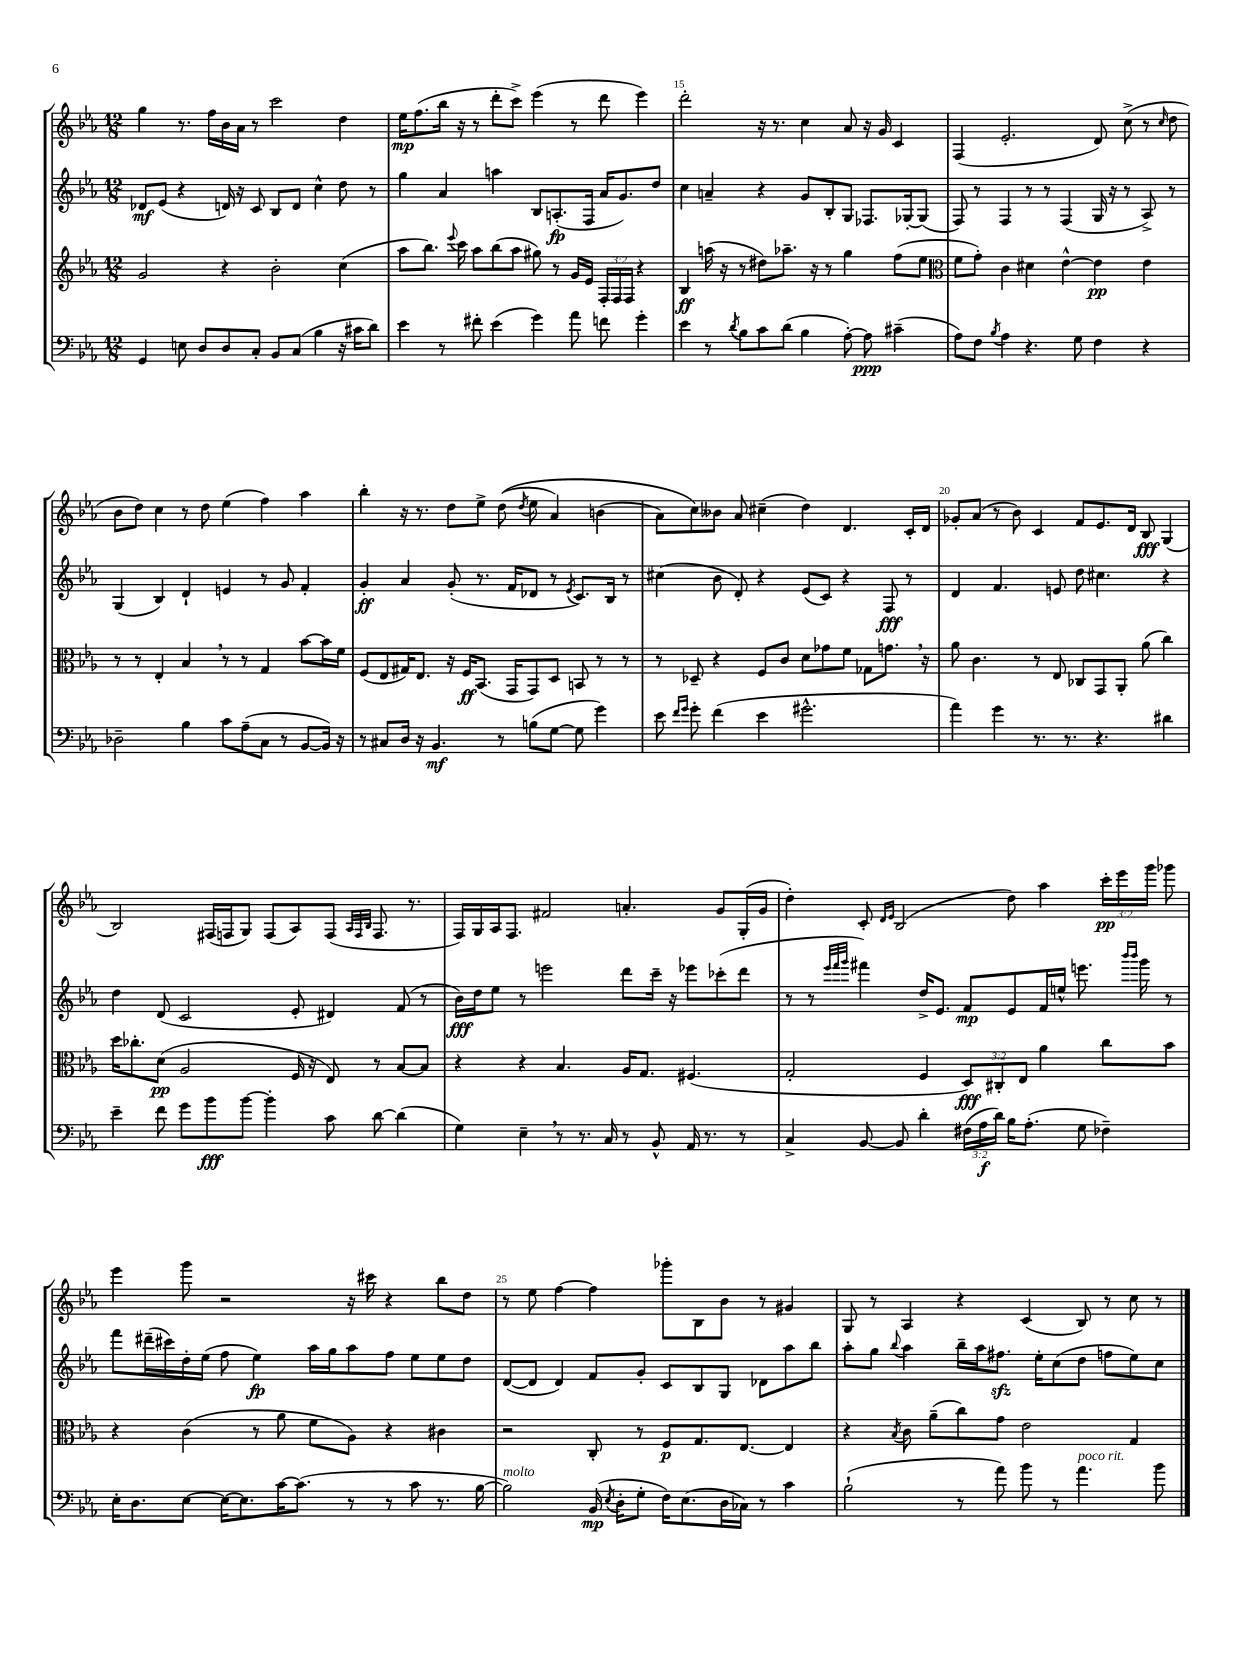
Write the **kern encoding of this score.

**kern	**kern	**kern	**kern
*staff4	*staff3	*staff2	*staff1
*clefF4	*clefG2	*clefG2	*clefG2
*k[b-e-a-]	*k[b-e-a-]	*k[b-e-a-]	*k[b-e-a-]
*M12/8	*M12/8	*M12/8	*M12/8
4GG	2g	8d-	4gg
.	.	(8e-	.
8E	.	4r	8.r
8D	.	.	.
.	.	.	16ff
8D	4r	16d)	16b-
.	.	16r	16a-
8C'	.	8c	8r
8BB-	2b-'	8B-	2ccc
(8C	.	8d	.
4B-	.	4cc^^	.
16r	(4cc	8dd	4dd
16c#	.	.	.
8d)	.	8r	.
=	=	=	=
4e-	8aa-	4gg	16ee-
.	.	.	(8.ff
.	8.bb-)	.	.
8r	.	4a-	16bb-
.	8qqeee-	.	.
.	16ccc	.	16r
8f#'	8aa-	.	8r
(4e-	(8bb-	4aa	8ddd'
.	8aa-	.	8ccc^)
4g)	8gg#)	8B-	(4eee-
.	8r	(8.A'	.
8a-	16g	.	8r
.	16e-	16F	.
8f	24F'	16a-	8ddd
.	24F	.	.
.	.	8.g)	.
.	24F	.	.
4g'	4r	.	4eee-)
.	.	8dd	.
=	=	=	=
4e-	4B-	4cc	2ddd'
8r	(16aa	4a~	.
.	16r	.	.
8qd	.	.	.
8B-	8r	.	.
8c	8dd#)	4r	16r
.	.	.	8.r
(8d	8.aa-~	.	.
4B-	.	8g	4cc
.	16r	.	.
.	8r	8B-'	.
[8A-')	4gg	8G	8a-
8A-]	.	8.F-	16r
.	.	.	16g
(4c#~	(8ff	.	4c
.	.	[16G-'	.
.	8ee-	(8G-]	.
=	=	=	=
*	*clefC3	*	*
8A-)	8f	8F)	(4F
8F	8g')	8r	.
8qB-	.	.	.
4A-	4c	4F	2.e-'
4.r	4d#	8r	.
.	.	8r	.
.	[4e-^^	(4F	.
8G	.	.	.
4F	4e-]	16G	8d)
.	.	16r	.
.	.	8r	(8cc^
4r	4e-	8A-^)	8r
.	.	.	16qqcc
.	.	8r	8dd
=	=	=	=
2D-~	8r	(4G	8b-
.	8r	.	8dd)
.	4E-'	4B-)	4cc
4B-	4B-	4d`	8r
.	.	.	8dd
8c	8r	4e	(4ee-
(8A-~	8r	.	.
8C	4G	8r	4ff)
8r	.	8g	.
[8BB-	[8b-	4f'	4aa-
16BB-])	16b-]	.	.
16r	16f	.	.
=	=	=	=
8r	(8F	4g'	4bb-'
8C#	8E-	.	.
16D	16G#)	4a-	16r
16r	8.E-	.	8.r
4.BB-	.	.	.
.	16r	(8g'	8dd
.	16F	.	.
.	(8.BB-	8.r	8ee-^
8r	.	.	&((8dd
.	16GG	16f	.
.	.	.	8qdd
(8B	8GG)	8d-	8ee-
[8G	8D	8r	4a-)
.	.	8qe-	.
8G]	8BB	8.c)	.
4g)	8r	.	(4b
.	.	16B-	.
.	8r	8r	.
=	=	=	=
8e-	8r	(4cc#	8a-)
16qqf	.	.	.
16qqg	.	.	.
8g'	8D-~	.	8cc&)
(4f	4r	8b-	8b--
.	.	8d')	8a-
4e-	8F	4r	(4cc#~
.	8c	.	.
2.g#^^	8d	(8e-	4dd)
.	8g-	8c)	.
.	8f	4r	4.d
.	8G-	.	.
.	8.g	8F	.
.	.	8r	16c'
.	16r	.	16d
=	=	=	=
4a-)	8a-	4d	8g-'
.	4.c	.	(8a-
4g	.	4.f	8r
.	.	.	8b-)
8.r	8r	.	4c
.	8E-	8e	.
8.r	.	.	.
.	8C-	8dd	8f
4.r	8GG	4.cc#	8.e-
.	8AA-'	.	.
.	.	.	16d
.	(8a-	.	8B-
4d#	4cc)	4r	(4G
=	=	=	=
4e-~	16dd	4dd	2B-)
.	8.cc-'	.	.
8f	(8d	(8d	.
8g	2A-	2c	.
8b-	.	.	(16F#
.	.	.	16F
[8b-	.	.	8G)
4b-']	.	.	(8F
.	16F	8e-'	8A-)
.	16r	.	.
8c	8E-)	4d#)	(8F
.	.	.	32qqA-
.	.	.	32qqF
.	.	.	32qqB-
[8d	8r	.	8.F
(4d]	[8B-	(8f	.
.	.	.	8.r
.	8B-]	8r	.
=	=	=	=
4G)	4r	16b-)	16F)
.	.	16dd	16G
.	.	8ee-	16A-
.	.	.	8.F
4E-~	4r	8r	.
.	.	2eee	2f#
8r	4.B-	.	.
8.r	.	.	.
16C	.	.	.
8r	16A-	8ddd	4.a'
.	8.G	.	.
8BB-^^	.	16ccc~	.
.	.	16r	.
16AA-	(4.F#	8eee-	.
8.r	.	.	.
.	.	(8ccc-'	8g
8r	.	8ddd	(16G'
.	.	.	16g
=	=	=	=
4C^	2G'	8r	4dd')
.	.	8r	.
.	.	32qqeee-	.
.	.	32qqfff	.
.	.	32qqggg	.
[8BB-	.	4fff#)	8c'
.	.	.	16qqd
.	.	.	16qqe-
8BB-]	.	.	(2B-
4d'	4F	16dd^	.
.	.	8.e-	.
(24F#	12D)	8f	.
24A-	.	.	.
24d)	12C#'	.	.
16B-	.	8e-	8dd)
.	12E-	.	.
(8.A-'	.	.	.
.	4a-	16f	4aa-
.	.	16ee^^	.
8G	.	8.eee	.
4F-~)	8cc	.	24ccc'
.	.	.	24eee-
.	.	16qqbbb-	.
.	.	16qqbbb-	.
.	.	16ggg	.
.	.	.	24ggg
.	8b-	8r	8ggg-
=	=	=	=
16E-'	4r	8fff	4eee-
8.D	.	.	.
.	.	(16ddd#~	.
.	.	16ccc#)	.
[8E-	(4c	16dd'	8ggg
.	.	(16ee-	.
16E-_	.	8ff	2r
8.E-]	.	.	.
.	8r	4ee-)	.
[16c	8a-	.	.
(8.c]	.	.	.
.	8f	16aa-	.
.	.	16gg	.
8r	8A-)	8aa-	16r
.	.	.	16ccc#
8r	4r	8ff	4r
8c	.	8ee-	.
8.r	4c#	8ee-	8bb-
.	.	8dd	8dd
[16B-	.	.	.
=	=	=	=
2B-])	2r	([8d	8r
.	.	8d]	8ee-
.	.	4d)	[4ff
(16BB-	8C'	8f	4ff]
8qE-	.	.	.
16D'	.	.	.
8G'	8r	8g'	.
16F)	8F	8c	8ggg-'
(8.E-	.	.	.
.	8.G	8B-	8B-
16D	.	8G	8b-
16C-)	[8.E-	.	.
8r	.	8d-	8r
4c	4E-]	8aa-	4g#
.	.	8bb-	.
=	=	=	=
(2B-`	4r	8aa-'	8G
.	.	8gg	8r
.	8qB-	8qqbb-	.
.	8c	4aa-	4A-
.	(8a-~	.	.
8r	8cc)	16bb-~	4r
.	.	16aa-	.
8a-)	8g	8.ff#	.
8b-	2e-	.	(4c
.	.	16ee-'	.
8r	.	(8cc	.
4.a-	.	8dd	8B-)
.	.	8ff	8r
.	4G	8ee-)	8cc
8b-	.	8cc	8r
==	==	==	==
*-	*-	*-	*-
